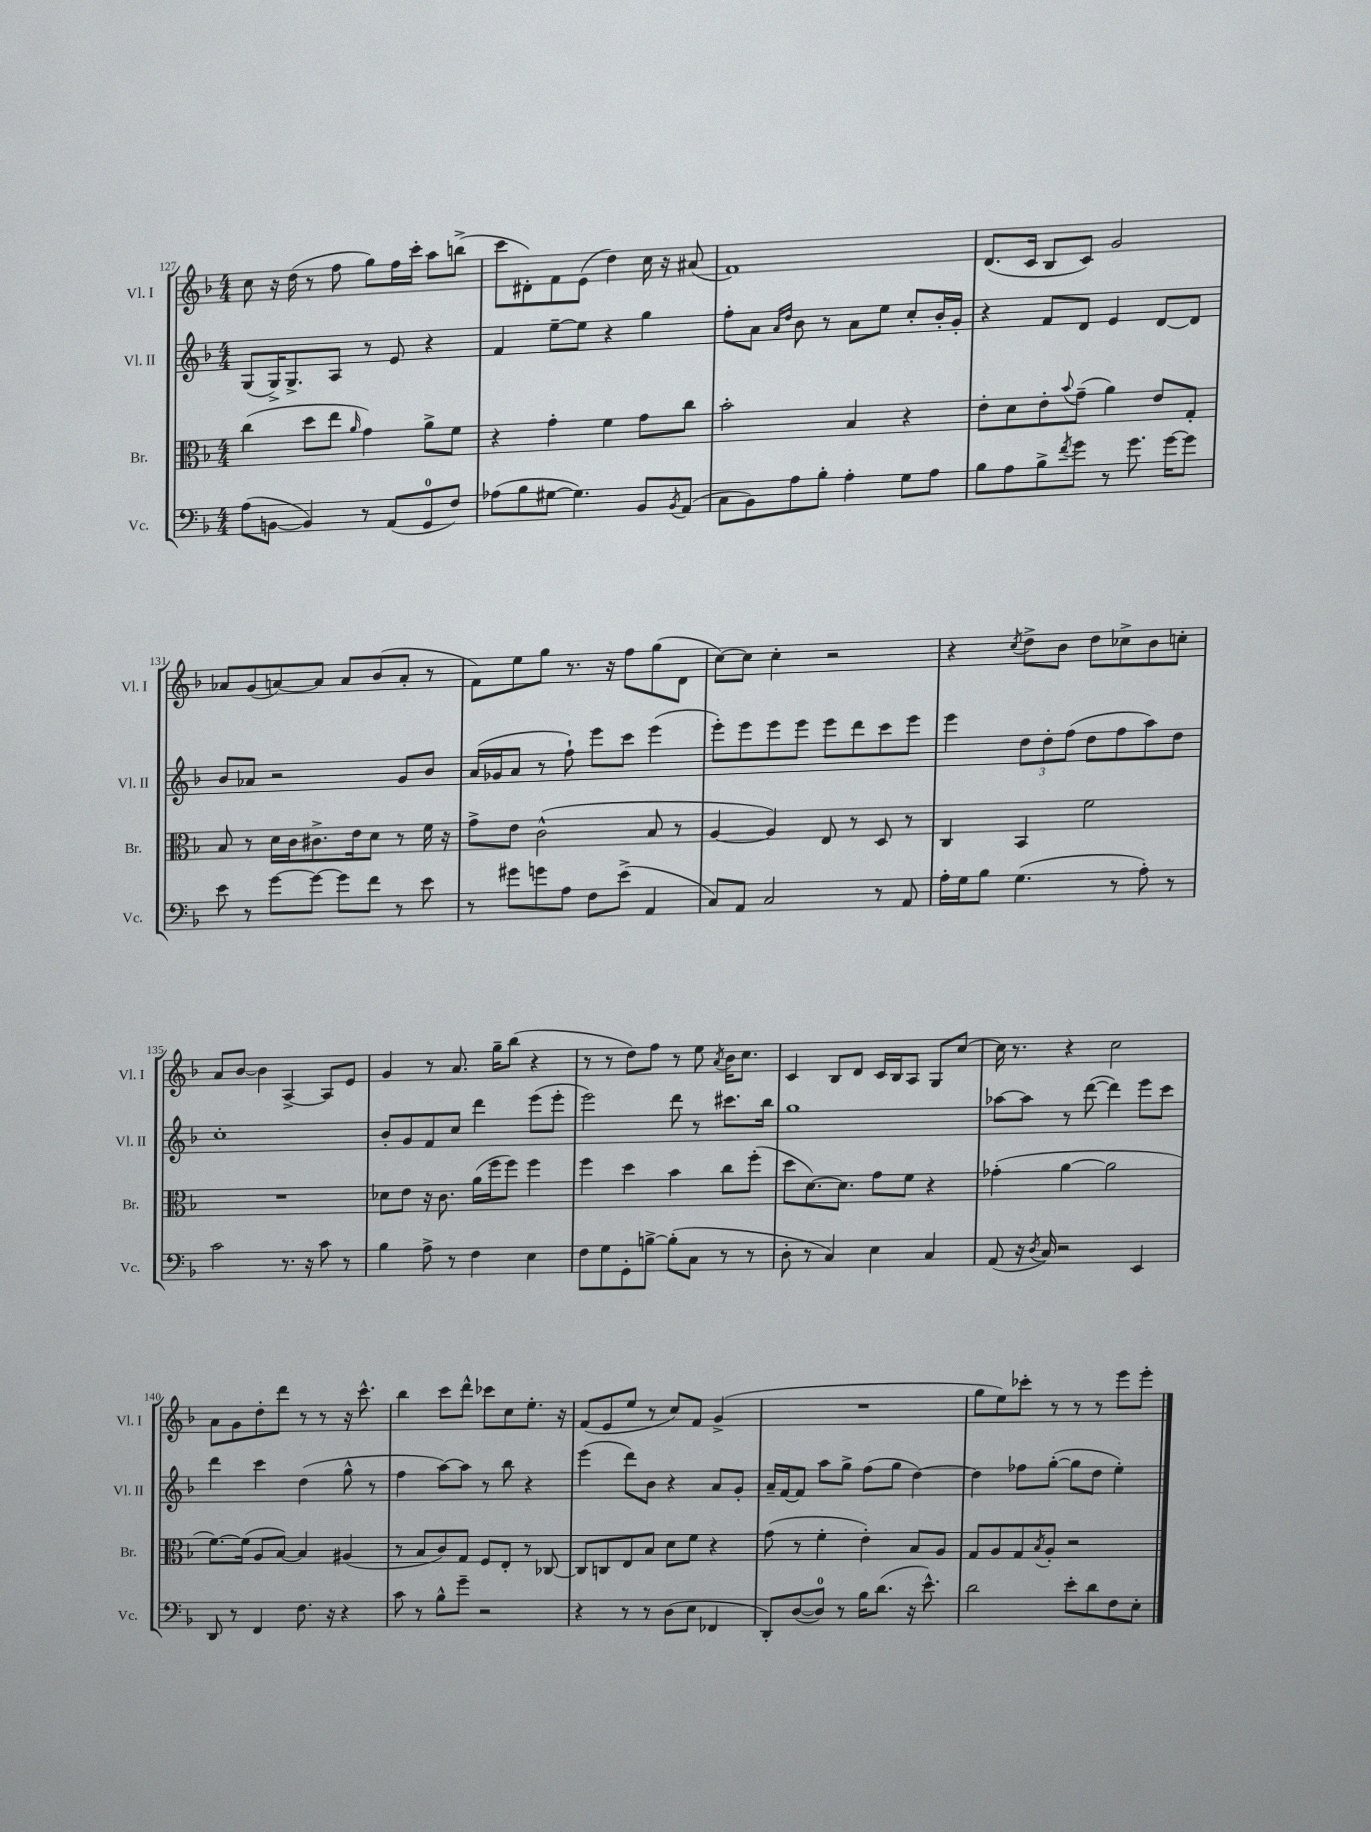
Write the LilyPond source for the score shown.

<<
\new StaffGroup <<
\new Staff = "s0" \with { instrumentName = "Vl. I" shortInstrumentName = "Vl. I" } {
    \clef treble \key f \major \numericTimeSignature \time 4/4
    c''8 r16 d''16( r8 f''8 g''8) f''16 c'''16-. a''8 b''8->( |
    c'''8 dis'8-.) f'8 e'8( d''4) c''16 r16 ais'8( |
    f'1) |
    d'8.( c'16 bes8 c'8) g'2 |
    aes'8 g'8( a'8~) a'8 a'8 bes'8( a'8-. r8 |
    f'8) e''8 g''8 r8. r16 f''8 g''8( d'8 |
    c''8~) c''8 c''4-. r2 |
    r4 \acciaccatura { c''8 } d''8-> bes'8 d''8 ces''8-> bes'8 c''8-. |
    a'8 bes'8~ bes'4 a4~-> a8 e'8 |
    g'4 r8 a'8. g''16-- bes''8( r4 |
    r8 r8 d''8) f''8 r8 e''8 \acciaccatura { a'8 } bes'16 c''8. |
    c'4 bes8 d'8 c'16 bes16 a8 g8 c''8~ |
    c''16 r8. r4 c''2 |
    a'8 g'8 d''8-. d'''8 r8 r8 r16 c'''8.-^ |
    bes''4 c'''8 d'''8-^ ces'''8 c''8 e''8.-. r16 |
    f'8( e'8 e''8 r8 c''8) f'8 g'4->( |
    R1 |
    g''8 e''8) ces'''8-. r8 r8 r8 e'''8 e'''8-. \bar "|." |
}
\new Staff = "s1" \with { instrumentName = "Vl. II" shortInstrumentName = "Vl. II" } {
    \clef treble \key f \major \numericTimeSignature \time 4/4
    g8( g16->) g8.-> a8 r8 e'8 r4 |
    f'4 e''8~-- e''8 r4 g''4 |
    f''8-. a'8 \grace { a'16 d''16 } bes'8 r8 a'8 e''8 c''8-. bes'16-. g'16-. |
    r4 f'8 d'8 e'4 d'8~ d'8 |
    bes'8 aes'8 r2 g'8 bes'8 |
    a'16( ges'16 a'8 r8 f''8-!) e'''8 c'''8 e'''4( |
    e'''8-.) e'''8 e'''8 e'''8 e'''8 d'''8 c'''8 e'''8 |
    e'''4 \tuplet 3/2 { d''8 d''8-. f''8( } d''8 f''8 a''8) d''8 |
    c''1-. |
    bes'8-. g'8 f'8 c''8 d'''4 e'''8( e'''8-. |
    e'''2) d'''8 r8 cis'''8. bes''16 |
    g''1 |
    aes''8~ aes''8 r8 d'''8~( d'''4) e'''8 c'''8 |
    d'''4 c'''4 d''4( g''8-^ r8 |
    f''4 a''8~) a''8 r8 bes''8 r4 |
    e'''4( d'''8) bes'8 r4 a'8 g'8-. |
    a'16-- f'16~ f'8 a''8 g''8-> f''8( g''8 d''4~) |
    d''4 fes''8 g''8~-.( g''8 d''8 e''4-.) \bar "|." |
}
\new Staff = "s2" \with { instrumentName = "Br." shortInstrumentName = "Br." } {
    \clef alto \key f \major \numericTimeSignature \time 4/4
    c''4( d''8 e''8 \grace { a'16 } g'4) a'8-> f'8 |
    r4 g'4-. f'4 g'8 c''8 |
    bes'2-. bes4 r4 |
    e'8-. d'8 e'8-. \appoggiatura { bes'8 } g'8--( a'4) e'8 g8-. |
    bes8 r8 d'16 c'16 cis'8.-> e'16 d'8 r8 f'16 r16 |
    g'8-> e'8 c'2-^( bes8 r8 |
    a4~ a4) e8 r8 d8 r8 |
    c4 bes,4 f'2 |
    R1 |
    des'8 e'8 r16 c'8. a'16( f''16 f''8) f''4 |
    f''4 d''4 bes'4 c''8 f''8-.( |
    d''8 d'8.~) d'8. g'8 f'8 r4 |
    ges'4-.( a'4~ a'2 |
    f'8.~) f'16( a8 bes8~) bes4 ais4( |
    r8 bes8 c'8) g8 f8 e8-. r8 ces8~ |
    ces8 c8 e8 bes8 d'8 f'8 r4 |
    g'8( r8 f'4-. e'4-.) bes8 a8 |
    g8 a8 g8 \acciaccatura { bes8 } a8-. r2 \bar "|." |
}
\new Staff = "s3" \with { instrumentName = "Vc." shortInstrumentName = "Vc." } {
    \clef bass \key f \major \numericTimeSignature \time 4/4
    a8( b,8~ b,4) r8 a,8( g,8-0 f8) |
    aes8( bes8 gis8~ gis4.) bes,8 \acciaccatura { bes,8 } a,8( |
    c8 bes,8) a8 bes8-. a4-. g8 a8 |
    bes8 a8 bes8-> \acciaccatura { f'8 } g'8 r8 g'8. g'16~ g'8 |
    e'8 r8 g'8~ g'8~ g'8 f'8 r8 e'8 |
    r8 gis'8 g'8 a8 f8 e'8->( a,4 |
    c8) a,8 c2 r8 a,8 |
    a16-. g16 bes8 g4.( r8 a8-.) r8 |
    c'2 r8. r16 c'8 r8 |
    bes4 a8-> r8 f4 e4 |
    f8 g8 g,8-. b8~-> b8-.( c8 r8 r8 |
    d8-. r8 c4) e4 c4 |
    a,8( r16 \acciaccatura { d8 } c16) r2 e,4 |
    d,8 r8 f,4 f8. r16 r4 |
    c'8 r8 bes8-^ g'8-- r2 |
    r4 r8 r8 d8( e8 fes,4 |
    d,8-.) d8~( d8-0) r8 bes16 d'8.( r16 e'8.-^) |
    d'2 e'8-. d'8 f8 e8-. \bar "|." |
}
>>
>>
\layout { \context { \Score currentBarNumber = #127 } }
